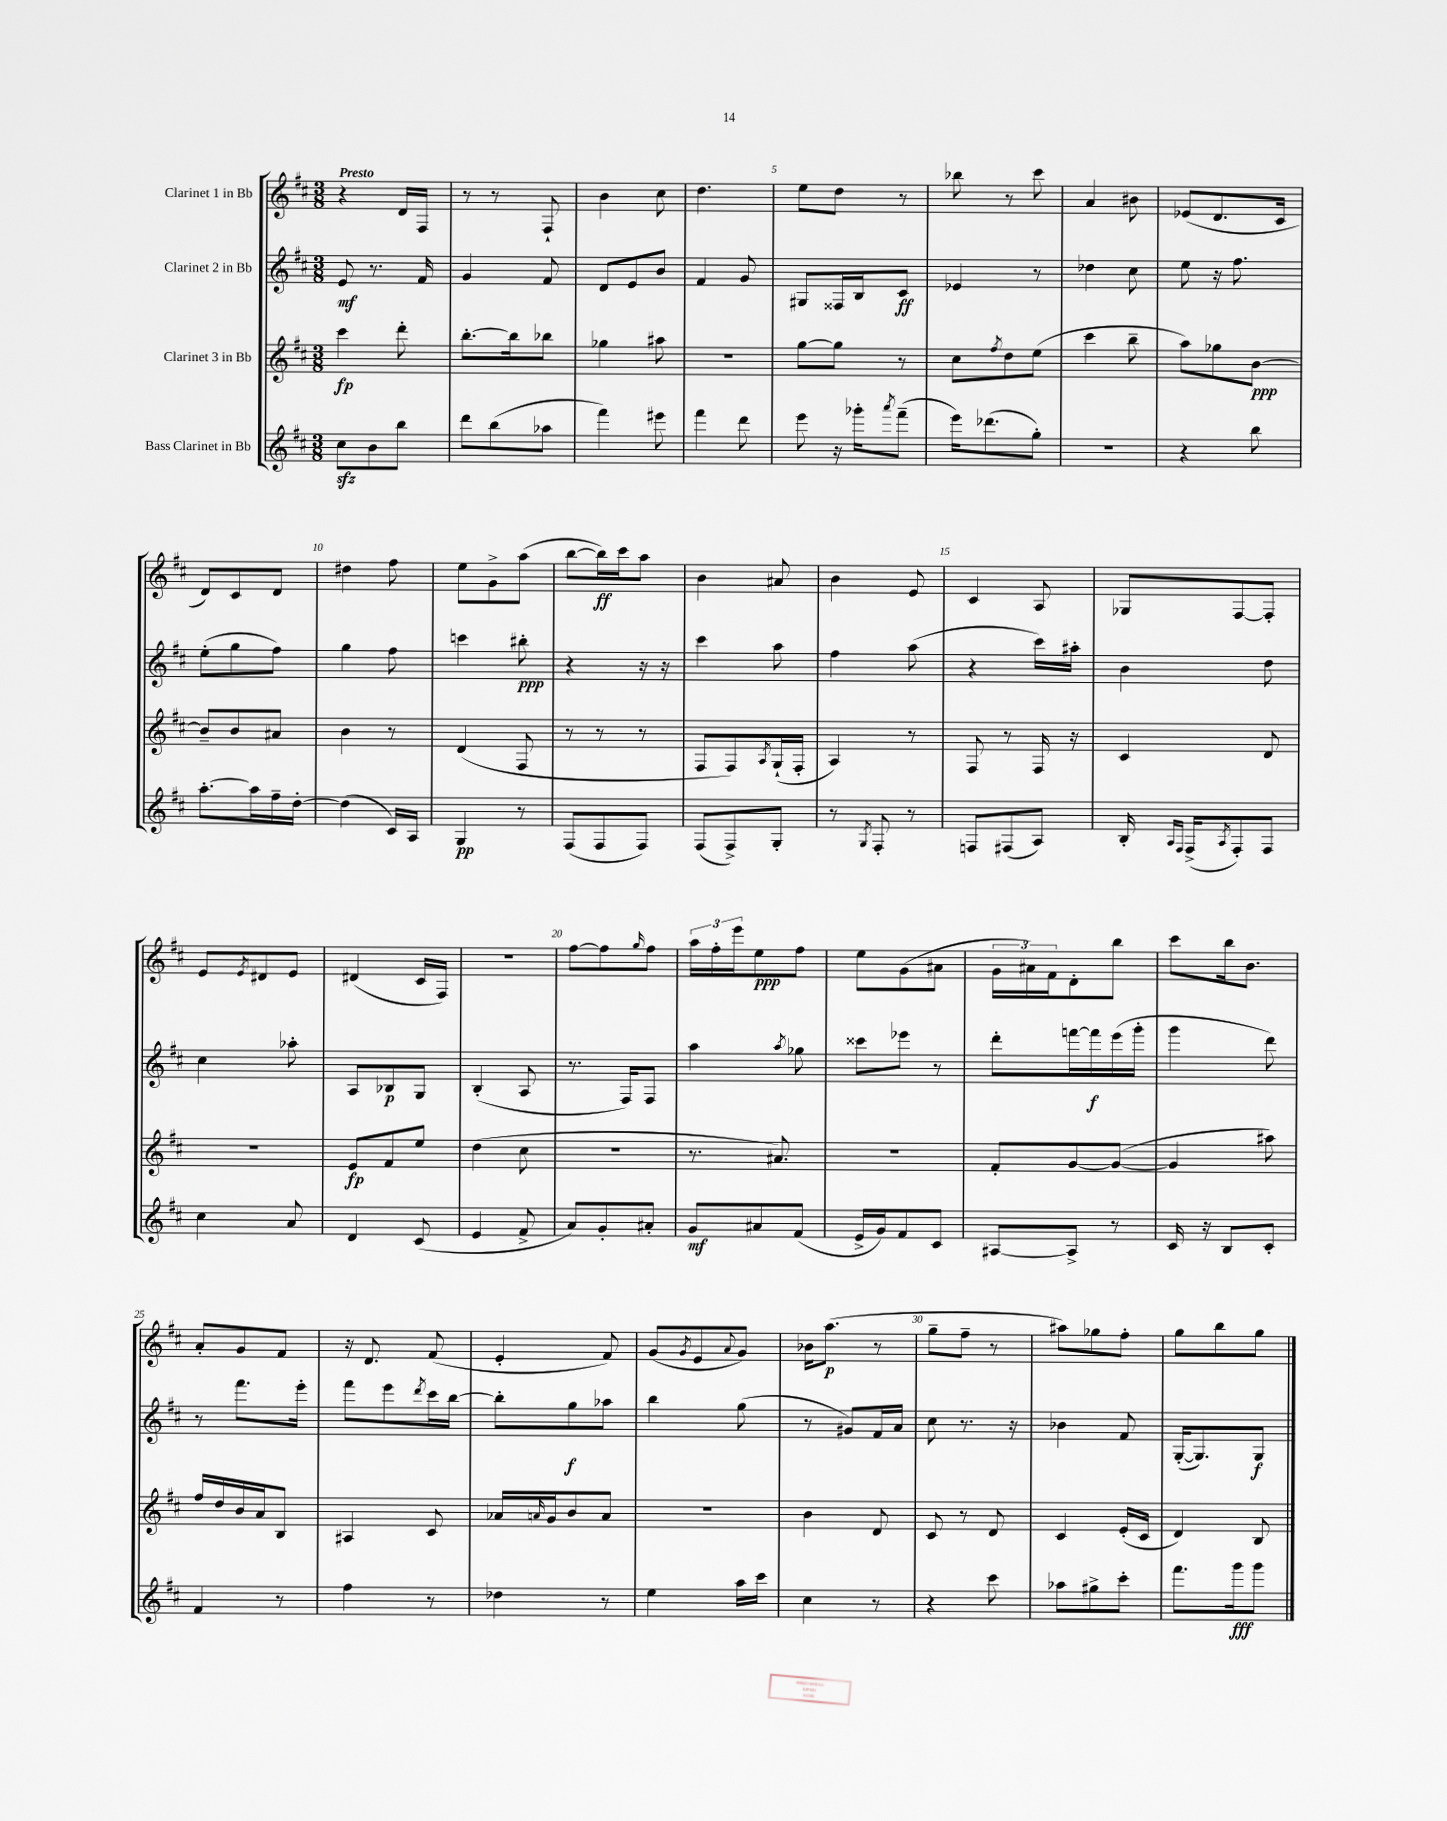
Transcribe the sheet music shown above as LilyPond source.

<<
\new StaffGroup <<
\new Staff = "s0" \with { instrumentName = "Clarinet 1 in Bb" } {
    \clef treble \key d \major \numericTimeSignature \time 3/8 \tempo "Presto"
    r4 d'16 fis16 |
    r8 r8 fis8-! |
    b'4 cis''8 |
    d''4. |
    e''8 d''8 r8 |
    bes''8 r8 cis'''8 |
    a'4 bis'8 |
    ees'8( d'8. cis'16 |
    d'8) cis'8 d'8 |
    dis''4 fis''8 |
    e''8 g'8-> a''8( |
    b''8~ b''16\ff) cis'''16 a''8 |
    b'4 ais'8 |
    b'4 e'8 |
    cis'4 a8 |
    ges8 fis8~ fis8-. |
    e'8 \acciaccatura { e'8 } dis'8 e'8 |
    dis'4( cis'16 fis16) |
    R4. |
    fis''8~ fis''8 \grace { g''16 } fis''8 |
    \tuplet 3/2 { a''16 fis''16-. e'''16 } e''8\ppp fis''8 |
    e''8 g'8( ais'8 |
    \tuplet 3/2 { g'16 ais'16) fis'16 } d'8-. b''8 |
    cis'''8 b''16 b'8. |
    a'8-. g'8 fis'8 |
    r16 d'8. fis'8( |
    e'4-. fis'8) |
    g'8( \acciaccatura { g'8 } e'8 \appoggiatura { a'8 } g'8) |
    bes'16 a''8.\p( r8 |
    g''8-- fis''8-- r8 |
    ais''8) ges''8 fis''8-. |
    g''8 b''8 g''8 \bar "|." |
}
\new Staff = "s1" \with { instrumentName = "Clarinet 2 in Bb" } {
    \clef treble \key d \major \numericTimeSignature \time 3/8
    e'8\mf r8. fis'16 |
    g'4 fis'8 |
    d'8 e'8 b'8 |
    fis'4 g'8 |
    gis8 fisis16 b16 cis'8\ff |
    ees'4 r8 |
    des''4 cis''8 |
    e''8 r16 fis''8. |
    e''8-.( g''8 fis''8) |
    g''4 fis''8 |
    c'''4 bis''8-.\ppp |
    r4 r16 r16 |
    cis'''4 a''8 |
    fis''4 a''8( |
    r4 cis'''16) ais''16-. |
    b'4 d''8 |
    cis''4 aes''8-. |
    a8 bes8\p g8 |
    b4-.( a8 |
    r8. fis16) fis8 |
    a''4 \acciaccatura { a''8 } ges''8 |
    cisis'''8 ees'''8 r8 |
    d'''8-. f'''16~ f'''16\f e'''16( g'''16-. |
    g'''4 d'''8) |
    r8 fis'''8. e'''16-. |
    fis'''8 e'''8 \acciaccatura { d'''8 } cis'''16 b''16~ |
    b''8-. g''8\f aes''8 |
    b''4 g''8( |
    r8 gis'8) fis'16 a'16 |
    cis''8 r8. r16 |
    bes'4 fis'8 |
    g16~-.( g8.) g8\f \bar "|." |
}
\new Staff = "s2" \with { instrumentName = "Clarinet 3 in Bb" } {
    \clef treble \key d \major \numericTimeSignature \time 3/8
    cis'''4\fp d'''8-. |
    b''8.~-. b''16 bes''8 |
    ges''4 ais''8 |
    R4. |
    g''8~ g''8 r8 |
    cis''8 \acciaccatura { fis''8 } d''8 e''8( |
    cis'''4 b''8-- |
    a''8) ges''8 b'8~\ppp |
    b'8-- b'8 ais'8 |
    b'4 r8 |
    d'4( fis8 |
    r8 r8 r8 |
    fis8 fis8) \acciaccatura { a8 } g16-!( fis16-. |
    a4) r8 |
    fis8 r8 fis16 r16 |
    cis'4 d'8 |
    R4. |
    e'8\fp fis'8 e''8 |
    d''4( cis''8 |
    r4. |
    r8. ais'8.) |
    R4. |
    fis'8-. g'8~ g'8~( |
    g'4 ais''8) |
    fis''16 d''16 b'16 a'16 b8 |
    ais4 cis'8 |
    aes'16 \grace { a'16 } g'16 b'8 a'8 |
    R4. |
    b'4 d'8 |
    cis'8 r8 d'8 |
    cis'4 e'16-.( cis'16 |
    d'4) b8 \bar "|." |
}
\new Staff = "s3" \with { instrumentName = "Bass Clarinet in Bb" } {
    \clef treble \key d \major \numericTimeSignature \time 3/8
    cis''8\sfz b'8 b''8 |
    d'''8 b''8( aes''8 |
    fis'''4) eis'''8 |
    fis'''4 d'''8 |
    e'''8 r16 ges'''16-. \acciaccatura { a'''8 } fis'''8--( |
    e'''16) des'''8.( g''8-.) |
    R4. |
    r4 b''8 |
    a''8.~-. a''16 fis''16-- d''16~-. |
    d''4( cis'16) a16 |
    g4\pp r8 |
    fis8( fis8 fis8) |
    fis8( fis8->) g8-. |
    r8 \acciaccatura { g8 } fis8-. r8 |
    f8 fis8( a8) |
    b16-. \grace { a16 fis16 } fis16->( \acciaccatura { a8 } fis8-.) fis8 |
    cis''4 a'8 |
    d'4 cis'8( |
    e'4 fis'8-> |
    a'8) g'8-. ais'8-. |
    g'8\mf ais'8 fis'8( |
    e'16-> g'16) fis'8 cis'8 |
    ais8~ ais8-> r8 |
    cis'16 r16 b8 cis'8-. |
    fis'4 r8 |
    fis''4 r8 |
    des''4 r8 |
    e''4 a''16 cis'''16 |
    cis''4 r8 |
    r4 cis'''8 |
    aes''8 gis''8-> cis'''8-. |
    fis'''8. g'''16\fff g'''8 \bar "|." |
}
>>
>>
\layout { \context { \Score \override BarNumber.break-visibility = ##(#f #t #t) barNumberVisibility = #(every-nth-bar-number-visible 5) } }
